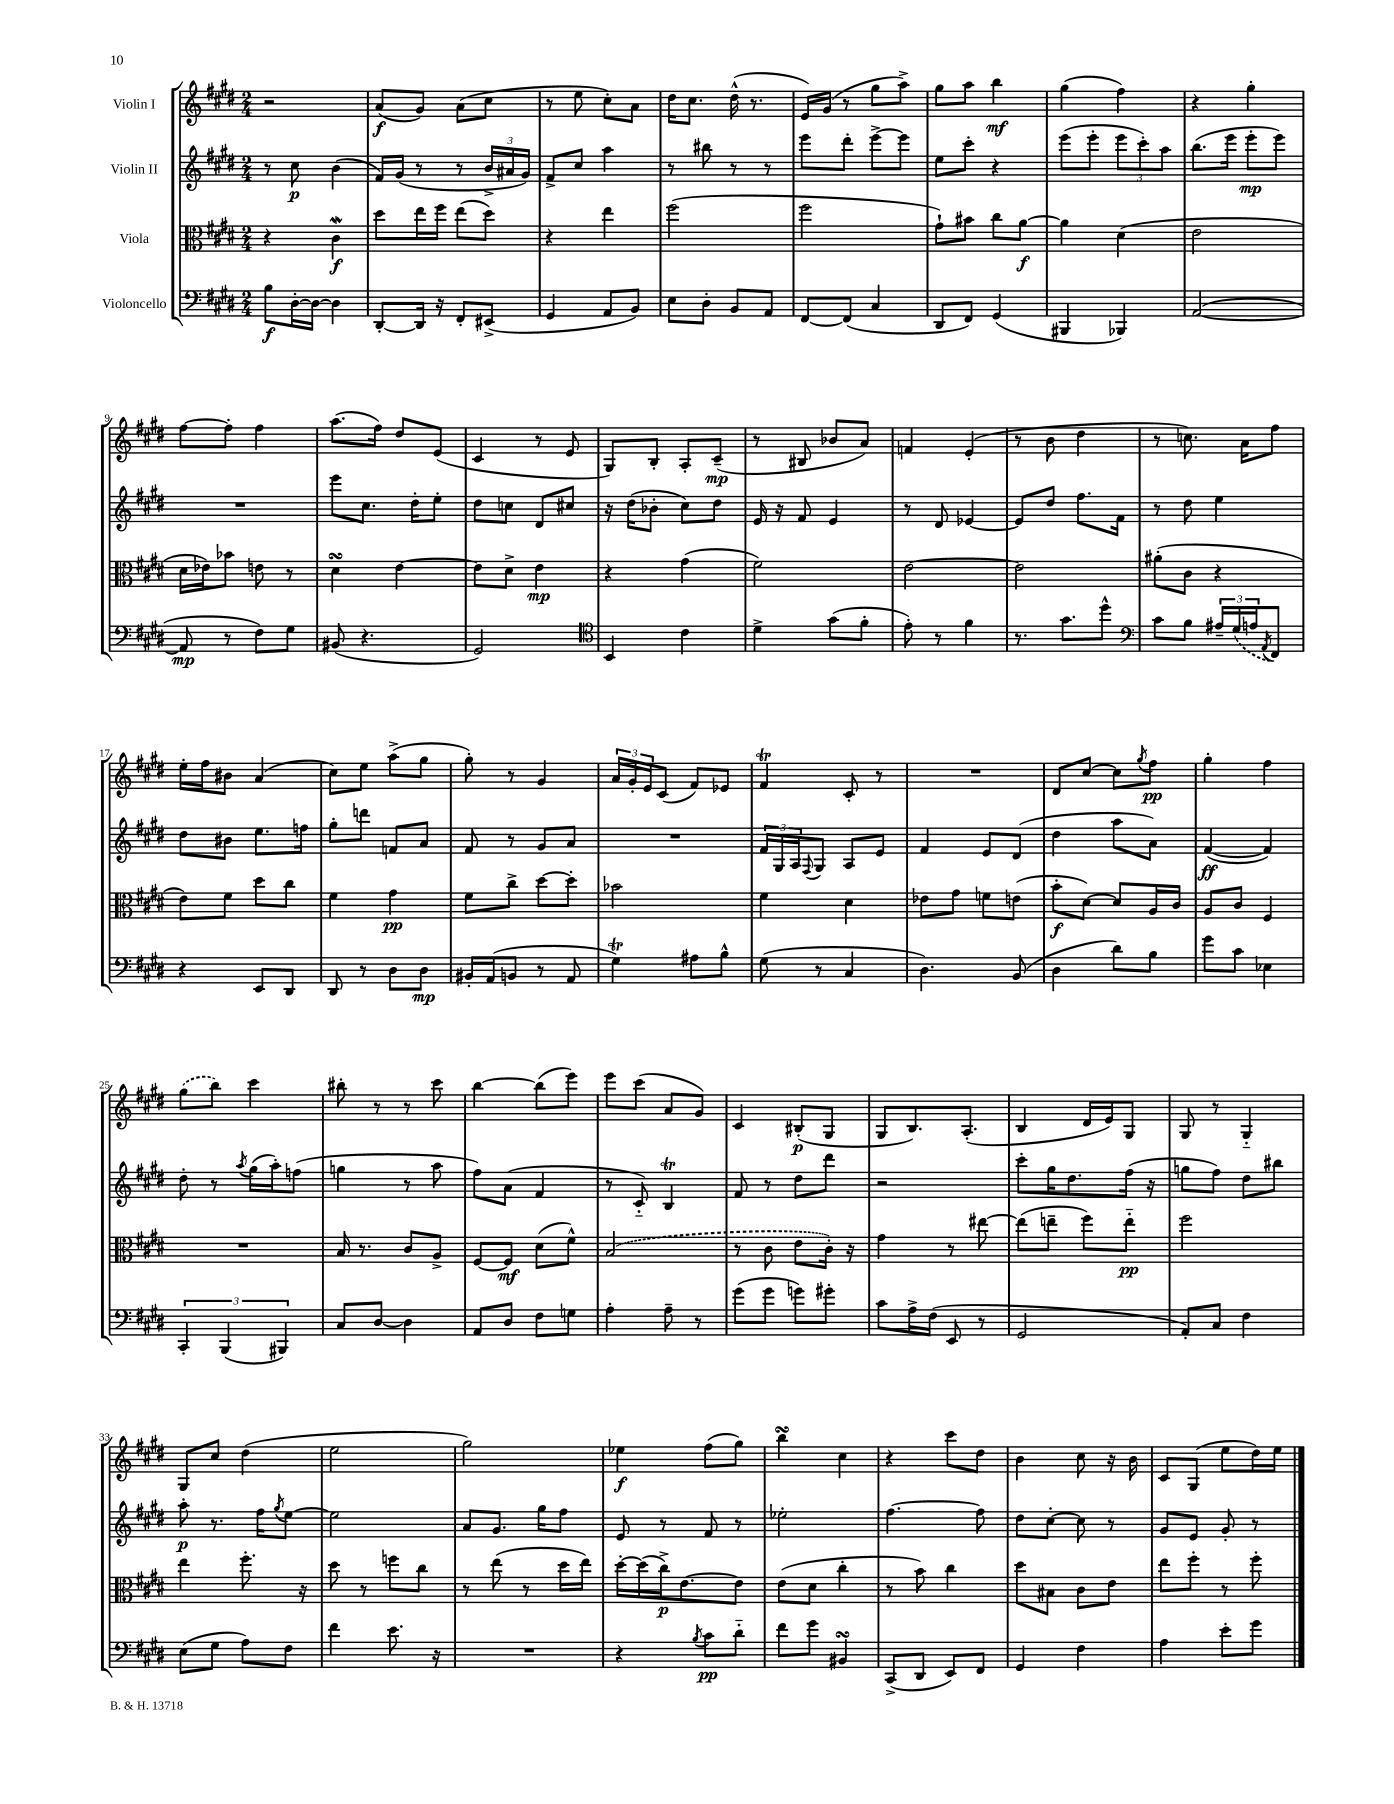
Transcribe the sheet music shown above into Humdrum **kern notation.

**kern	**kern	**kern	**kern
*staff4	*staff3	*staff2	*staff1
*clefF4	*clefC3	*clefG2	*clefG2
*k[f#c#g#d#]	*k[f#c#g#d#]	*k[f#c#g#d#]	*k[f#c#g#d#]
*M2/4	*M2/4	*M2/4	*M2/4
8B	4r	8r	2r
[16D#'	.	8cc#	.
16D#_	.	.	.
4D#]	4c#	(4b	.
=	=	=	=
[8DD#'	8dd#	16f#)	(8a
.	.	(16g#	.
16DD#]	16ee	8r	8g#)
16r	16ff#	.	.
8FF#'	(8ee	8r	(8a
(8EE#^	8dd#)	24b^	8cc#
.	.	24a#	.
.	.	24g#)	.
=	=	=	=
4GG#	4r	8f#^	8r
.	.	8cc#	8ee
8AA	4ee	4aa	8cc#')
8BB)	.	.	8a
=	=	=	=
8E	(2ff#	8r	16dd#
.	.	.	8.cc#
8D#'	.	8bb#	.
8BB	.	8r	(16dd#^^
.	.	.	8.r
8AA	.	8r	.
=	=	=	=
[8FF#	2ff#	8eee	16e)
.	.	.	(16g#
(8FF#]	.	8ddd#'	8r
4C#	.	[8eee^	8gg#
.	.	8eee]	8aa^)
=	=	=	=
8DD#	8g#`)	8ee	8gg#
8FF#)	8b#	8ccc#'	8aa
(4GG#	8cc#	4r	4bb
.	[8a	.	.
=	=	=	=
4BBB#	4a]	(8eee	(4gg#
.	.	8eee'	.
4BBB-)	(4d#	12eee	4ff#)
.	.	12ccc#')	.
.	.	12aa	.
=	=	=	=
([2AA	2e	(8.bb	4r
.	.	16eee	.
.	.	8eee'	4gg#'
.	.	8eee)	.
=	=	=	=
8AA]	16d#	2r	[8ff#
.	16e-)	.	.
8r	8b-	.	8ff#']
8F#)	8e	.	4ff#
8G#	8r	.	.
=	=	=	=
(8BB#	4d#	8eee	(8.aa
4.r	.	8.cc#	.
.	.	.	16ff#)
.	[4e	.	8dd#
.	.	16dd#'	.
.	.	8ee'	(8e
=	=	=	=
2GG#)	8e]	8dd#	4c#
.	8d#^	8cc	.
.	4e	8d#	8r
.	.	8cc#	8e
=	=	=	=
*clefC4	*	*	*
4BB	4r	16r	8G#)
.	.	(16dd#	.
.	.	8b-'	8B'
4c#	(4g#	8cc#)	8A'
.	.	8dd#	(8c#~
=	=	=	=
4d#^	2f#)	16e	8r
.	.	16r	.
.	.	8f#	8B#
(8g#	.	4e	8b-
8f#'	.	.	8a)
=	=	=	=
8e')	[2e	8r	4f
8r	.	8d#	.
4f#	.	[4e-	(4e'
=	=	=	=
8.r	2e]	8e-]	8r
.	.	8dd#	8b
8.g#	.	.	.
.	.	8.ff#	4dd#
8dd#^^	.	.	.
.	.	16f#	.
=	=	=	=
*clefF4	*	*	*
8c#	(8a#'	8r	8r
8B	8c#	8dd#	8.cc)
24A#~	4r	4ee	.
(24G#	.	.	.
.	.	.	16a
24A	.	.	.
8qAA	.	.	.
8FF#)	.	.	8ff#
=	=	=	=
4r	8e)	8dd#	16ee'
.	.	.	16ff#
.	8f#	8b#	8b#
8EE	8dd#	8.ee	(4a
8DD#	8cc#	.	.
.	.	16ff	.
=	=	=	=
8DD#	4f#	8gg#'	8cc#)
8r	.	8ddd	8ee
8D#	4g#	8f	(8aa^
8D#	.	8a	8gg#
=	=	=	=
16BB#'	8f#	8f#	8gg#')
(16AA	.	.	.
8BB	8cc#^	8r	8r
8r	[8dd#	8g#	4g#
8AA	8dd#']	8a	.
=	=	=	=
4G#)	2b-	2r	24a
.	.	.	24g#'
.	.	.	24e
.	.	.	(8c#
8A#	.	.	8f#)
8B^^	.	.	8e-
=	=	=	=
(8G#	4f#	24f#	4f#
.	.	24G#	.
.	.	24A	.
.	.	8qqF#	.
8r	.	8G#	.
4C#	4d#	8A	8c#'
.	.	8e	8r
=	=	=	=
4.D#)	8e-	4f#	2r
.	8g#	.	.
.	8f	8e	.
(8BB	(8e	(8d#	.
=	=	=	=
4D#	8b'	4dd#	8d#
.	[8d#)	.	[8cc#
8d#)	8d#]	8aa	8cc#]
.	.	.	8qgg#
8B	16A	8a)	8ff#
.	16c#	.	.
=	=	=	=
8g#	8A	([4f#	4gg#'
8c#	8c#	.	.
4E-	4F#	4f#])	4ff#
=	=	=	=
6CC#'	2r	8dd#'	(8gg#
.	.	8r	8bb)
(6BBB	.	.	.
.	.	8qaa	.
.	.	(16gg#	4ccc#
.	.	16aa')	.
6BBB#)	.	.	.
.	.	(8ff	.
=	=	=	=
8C#	16B	4gg	8bb#'
.	8.r	.	.
[8D#	.	.	8r
4D#]	8c#	8r	8r
.	8A^	8aa	8ccc#
=	=	=	=
8AA	[8F#	8ff#)	[4bb
8D#	8F#]	(8a	.
8F#	(8d#	4f#	(8bb]
8G	8f#^^)	.	8eee)
=	=	=	=
4A'	(2B	8r	8eee
.	.	8c#'~)	(8ccc#
8A~	.	4B	8a
8r	.	.	8g#)
=	=	=	=
(8g#	8r	8f#	4c#
8g#	8c#	8r	.
8g)	8e	8dd#	(8B#'
8g#'	16c#')	8ddd#	8G#
.	16r	.	.
=	=	=	=
8c#	4g#	2r	8G#
16A^	.	.	8.B)
(16F#	.	.	.
8EE	8r	.	.
.	.	.	(8.A'
8r	[8ee#	.	.
=	=	=	=
2GG#	(8ee#]	8ccc#'	4B
.	8ee~	16gg#	.
.	.	8.dd#	.
.	8ff#)	.	16d#
.	.	.	16e)
.	8ee'~	(16ff#	8G#
.	.	16r	.
=	=	=	=
8AA')	2ff#	8gg	8G#
8C#	.	8ff#)	8r
4F#	.	8dd#	4G#'~
.	.	8bb#	.
=	=	=	=
(8E	4ee	8aa'	8G#
8G#	.	8.r	8cc#
8A)	8.ff#'	.	(4dd#
.	.	16ff#	.
.	.	8qgg#	.
8F#	.	[8ee	.
.	16r	.	.
=	=	=	=
4f#	8dd#	2ee]	2ee
.	8r	.	.
8.e	8ff	.	.
.	8cc#	.	.
16r	.	.	.
=	=	=	=
2r	8r	8a	2gg#)
.	(8ee	8.g#	.
.	8r	.	.
.	.	16gg#	.
.	16dd#	8ff#	.
.	16ee)	.	.
=	=	=	=
4r	[16dd#'	8e	4ee-
.	(16dd#]	.	.
.	16cc#^)	8r	.
.	[8.e	.	.
8qB	.	.	.
8c#	.	8f#	(8ff#
8d#'~	8e]	8r	8gg#)
=	=	=	=
8f#	(8e	2ee-'	4bb
8g#	8d#	.	.
4BB#	4cc#'	.	4cc#
=	=	=	=
(8CC#^	8r	[4.ff#	4r
8DD#	8b)	.	.
8EE)	4cc#	.	8ccc#
8FF#	.	8ff#]	8dd#
=	=	=	=
4GG#	8dd#	8dd#	4b
.	8B#	[8cc#'	.
4F#	8c#	8cc#]	8cc#
.	8e	8r	16r
.	.	.	16b
=	=	=	=
4A	8ee	8g#	8c#
.	8ff#'	8e	(8G#
8e'	8r	8g#'	8ee
8g#	8ff#'	8r	16dd#)
.	.	.	16ee
==	==	==	==
*-	*-	*-	*-
